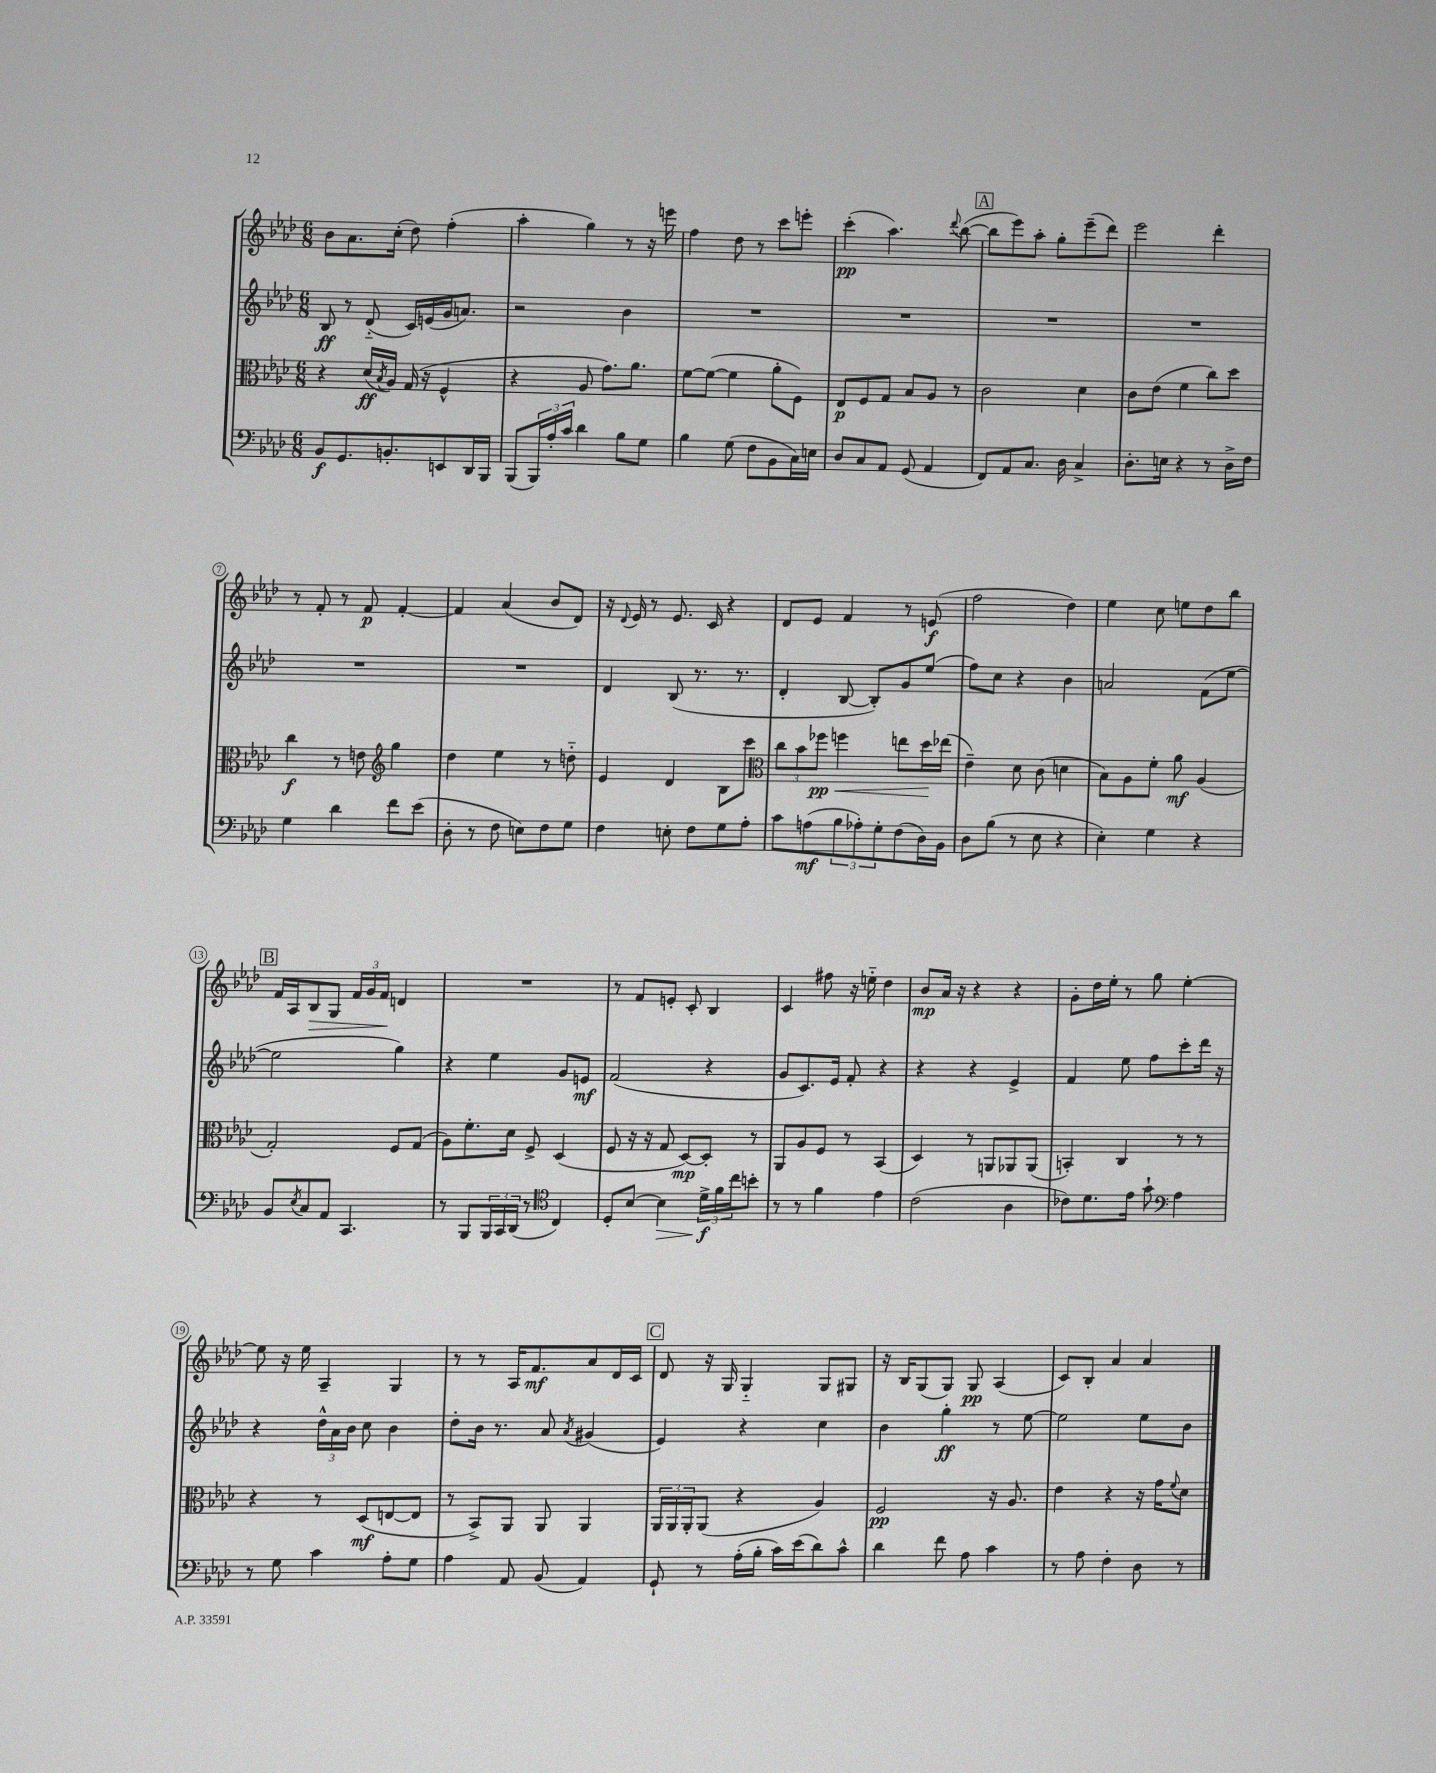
<<
\new StaffGroup <<
\new Staff = "s0" {
    \clef treble \key aes \major \numericTimeSignature \time 6/8
    bes'8 aes'8. c''16-.( des''8) f''4-.( |
    aes''4-. g''4) r8 r16 e'''16 |
    f''4 des''8 r8 c'''8 e'''8-. |
    c'''4-.\pp( aes''4.) \appoggiatura { des'''8 } bes''8~( |
    \mark \markup { \box "A" } bes''8 ees'''8) aes''8-. g''8-. ees'''8--( des'''8) |
    ees'''2 des'''4-. |
    r8 f'8-. r8 f'8\p f'4~-. |
    f'4 aes'4( bes'8 des'8) |
    r16 \appoggiatura { des'8 } ees'16 r8 ees'8. c'16 r4 |
    des'8 ees'8 f'4 r8 e'8\f( |
    f''2 des''4) |
    ees''4 c''8 e''8 des''8 bes''8 |
    \mark \markup { \box "B" } f'16 aes16 bes8\> g8 \tuplet 3/2 { f'16 g'16 f'16\! } d'4 |
    R2. |
    r8 f'8 e'8-. c'8-. bes4 |
    c'4 fis''8 r16 e''16-_ des''4 |
    bes'8\mp aes'16 r16 r4 r4 |
    g'8-. des''16 ees''16-. r8 g''8 ees''4~-. |
    ees''8 r16 ees''16 aes4-- g4 |
    r8 r8 aes16 f'8.\mf aes'8 des'16 c'16 |
    \mark \markup { \box "C" } des'8 r16 g16 g4-_ g8 gis8 |
    r16 bes16 g8( g8) g8\pp aes4( |
    c'8) bes8-. aes'4 aes'4 \bar "|." |
}
\new Staff = "s1" {
    \clef treble \key aes \major \numericTimeSignature \time 6/8
    bes8\ff r8 des'8-_( c'16) e'16( g'16 a'8.) |
    r2 bes'4 |
    R2. |
    R2. |
    \mark \markup { \box "A" } R2. |
    R2. |
    R2. |
    R2. |
    des'4 bes8( r8. r8. |
    des'4-. bes8~ bes8-.) g'8 ees''8( |
    f''8) c''8 r4 bes'4 |
    a'2 f'8( ees''8~ |
    \mark \markup { \box "B" } ees''2 g''4) |
    r4 ees''4 g'8 e'8\mf |
    f'2( r4 |
    g'8 c'8.) ees'16 f'8-. r4 |
    r4 r4 ees'4-> |
    f'4 ees''8 f''8 c'''8-. des'''16 r16 |
    r4 \tuplet 3/2 { des''16-^ aes'16 bes'16 } c''8 bes'4 |
    des''8-. bes'16 r8. aes'8 \acciaccatura { aes'8 } gis'4( |
    \mark \markup { \box "C" } ees'4) r4 c''4 |
    bes'4 g''4-.\ff r8 ees''8~ |
    ees''2 ees''8 bes'8 \bar "|." |
}
\new Staff = "s2" {
    \clef alto \key aes \major \numericTimeSignature \time 6/8
    r4 des'16\ff( \acciaccatura { bes8 } aes16) g16( r16 f4-^ |
    r4 aes8 g'8.) aes'8. |
    f'8~ f'8~( f'4 aes'8-. f8) |
    ees8\p f8 g8 bes8 aes8 r8 |
    \mark \markup { \box "A" } c'2 des'4 |
    c'8 ees'8( f'4 c''8) des''8 |
    c''4\f r8 e'8 \clef treble g''4 |
    des''4 ees''4 r8 d''8-_ |
    ees'4 des'4 bes8 c'''8 |
    \clef alto \tuplet 3/2 { c''8 bes'8 fes''8\pp\< } f''4 e''8 des''16\! ees''16( |
    ees'4--) des'8 c'8( d'4 |
    bes8) aes8 f'8-. aes'8\mf aes4( |
    \mark \markup { \box "B" } g2-.) f8 g8( |
    aes8) f'8.-. des'16 f8-> des4( |
    f8 r16 r16 g8 des8~\mp) des8-. r8 |
    aes,8 aes8 f8 r8 bes,4( |
    des4) r8 a,8 aes,8 aes,8( |
    b,4-.) c4 r8 r8 |
    r4 r8 des8\mf( e8~ e8 |
    r8 bes,8->) aes,8 aes,8 aes,4 |
    \mark \markup { \box "C" } \tuplet 3/2 { aes,16 aes,16 aes,16-. } aes,8( r4 aes4) |
    f2\pp r16 aes8. |
    ees'4 r4 r16 g'16 \appoggiatura { f'8 } des'8 \bar "|." |
}
\new Staff = "s3" {
    \clef bass \key aes \major \numericTimeSignature \time 6/8
    bes,8\f g,8. b,8.-. e,8 des,16 bes,,16 |
    bes,,8( \tuplet 3/2 { bes,,16) aes16-. c'16 } des'4 bes8 g8 |
    bes4 g8( f8 bes,8 c16) e16 |
    des8 c8 aes,8 g,8( aes,4 |
    \mark \markup { \box "A" } f,8) aes,8 c8. des16 c4-> |
    des8.-. e16 r4 r8 des16-> f16 |
    g4 des'4 f'8 ees'8( |
    des8-. r8 f8 e8) f8 g8 |
    f4 e8-. f8 g8 aes8-. |
    c'8 a8\mf( \tuplet 3/2 { bes8 aes8-.) g8-. } f8( des16) bes,16 |
    des8 bes8( r8 ees8 r4 |
    ees4-.) g4 r4 |
    \mark \markup { \box "B" } bes,8 \acciaccatura { ees8 } c8 aes,8 c,4. |
    r8 bes,,8 \tuplet 3/2 { bes,,16 c,16 des,16( } r8 \clef tenor c4) |
    des8-. bes8~ bes4\> \tuplet 3/2 { des'16->\f\! f'16 c''16 } b'8-. |
    r8 r8 f'4 ees'4 |
    c'2( aes4 |
    ces'8) des'8. ees'16 g'8-! \clef bass aes4 |
    r8 g8 c'4 aes8-. g8 |
    aes4 aes,8 bes,8( aes,4) |
    \mark \markup { \box "C" } g,8-! r8 aes16-.( bes16-. c'16) ees'16( des'8) c'8-^ |
    des'4 f'8 aes8 c'4 |
    r8 aes8 f4-. des8 r8 \bar "|." |
}
>>
>>
\layout { \context { \Score \override BarNumber.stencil = #(make-stencil-circler 0.1 0.3 ly:text-interface::print) } }
